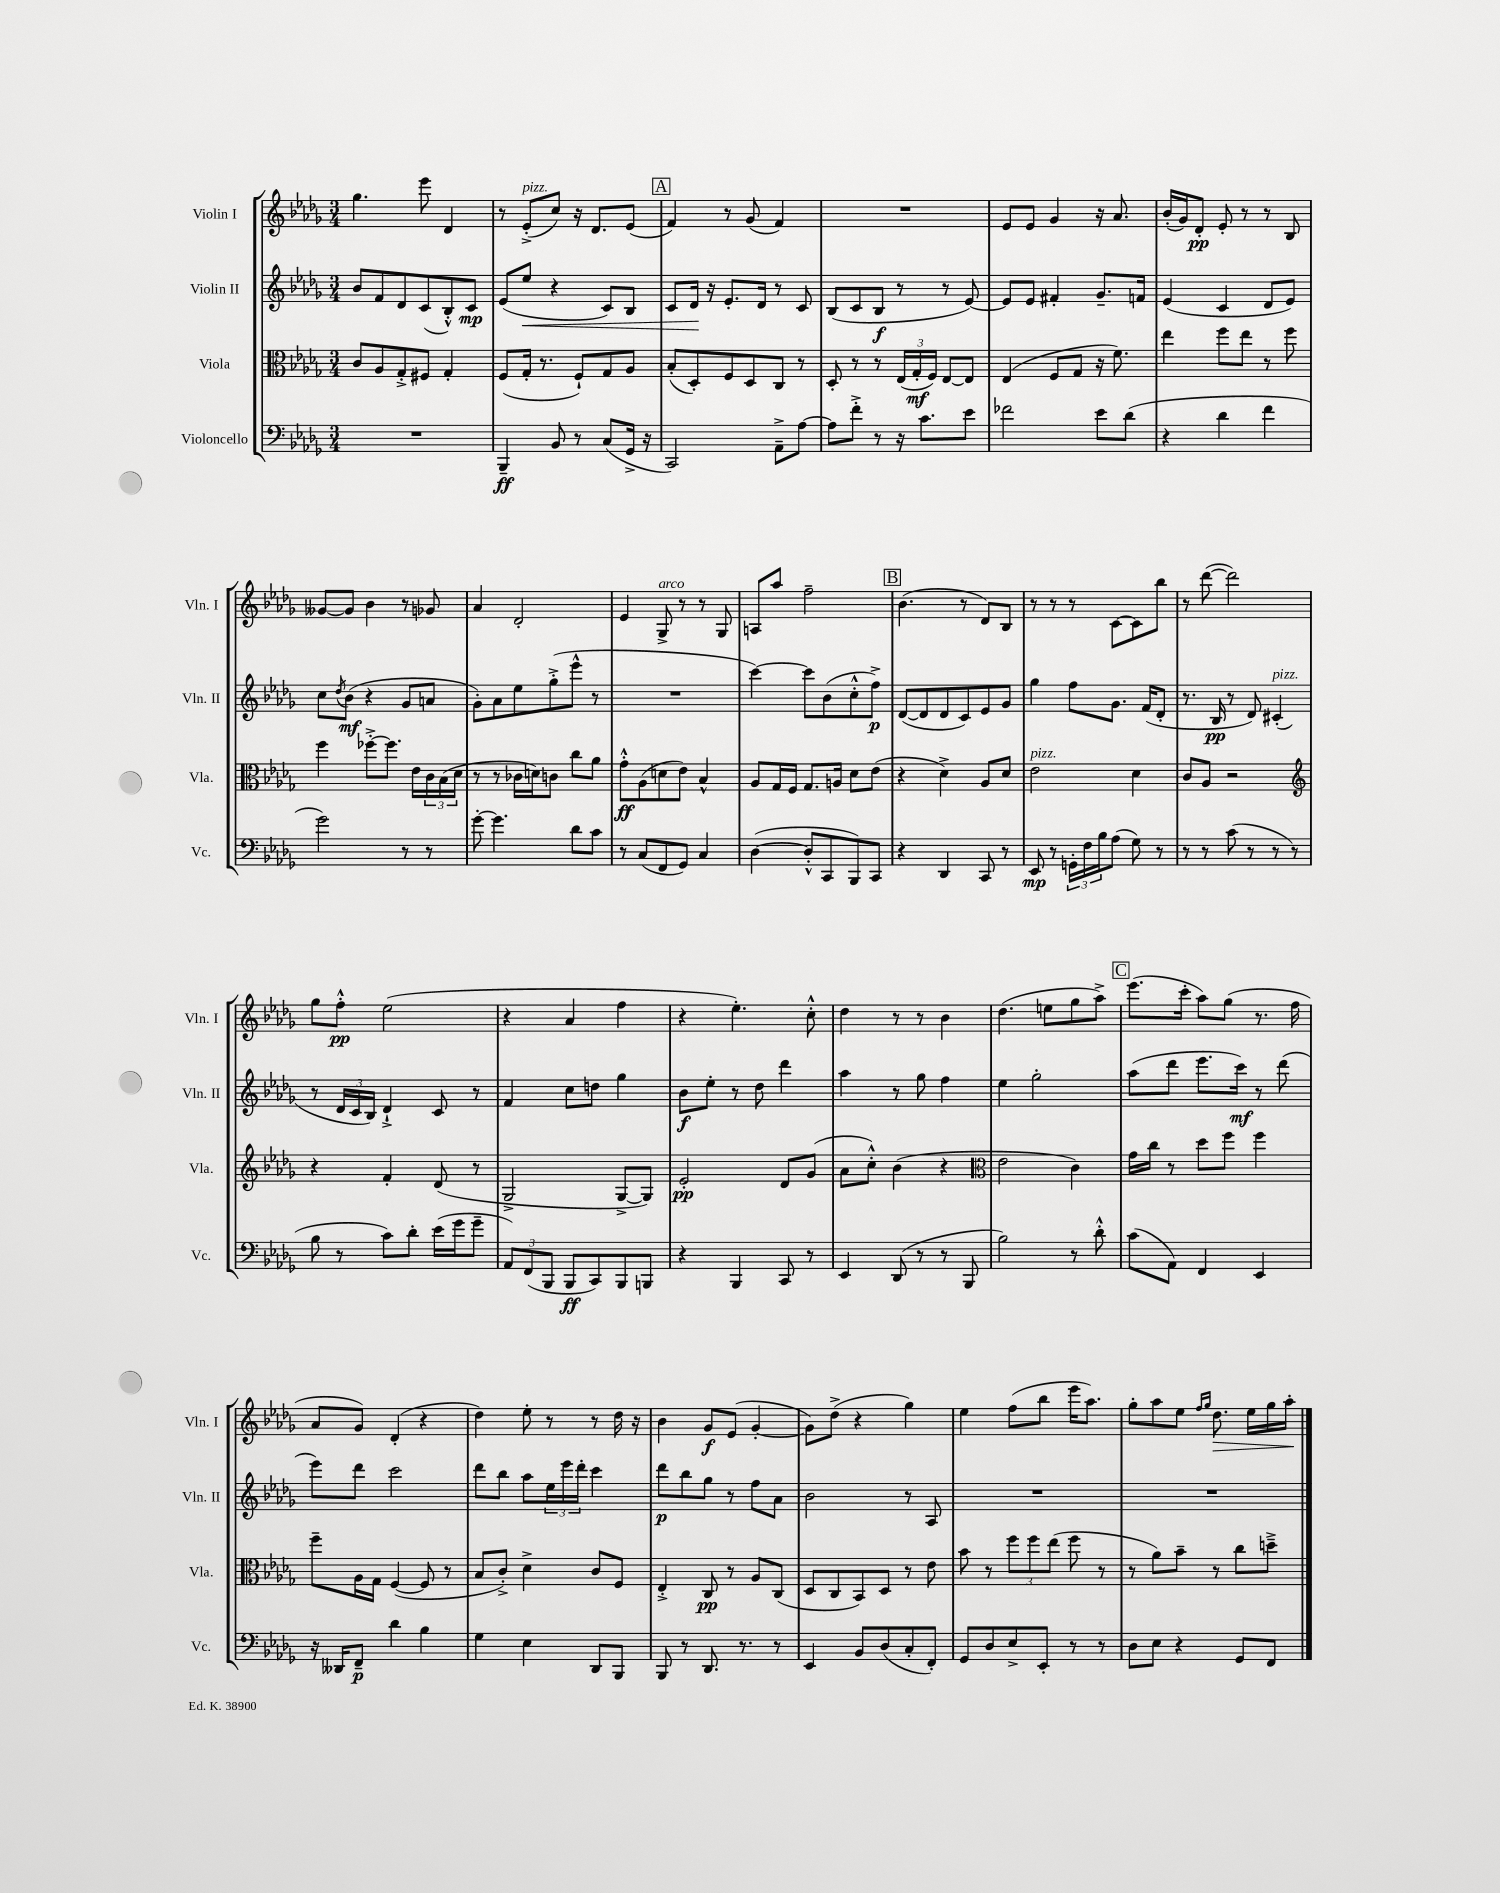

**kern	**kern	**kern	**kern
*staff4	*staff3	*staff2	*staff1
*clefF4	*clefC3	*clefG2	*clefG2
*k[b-e-a-d-g-]	*k[b-e-a-d-g-]	*k[b-e-a-d-g-]	*k[b-e-a-d-g-]
*M3/4	*M3/4	*M3/4	*M3/4
2.r	8c/L	8b-/L	4.gg-\
.	8A-/	8f/	.
.	8G-'^/	8d-/	.
.	8F#/J	(8c/	8eee-\
.	4G-'/	8B-'^^/)	4d-/
.	.	8c/J	.
=	=	=	=
4BBB-~/	(8F/L	(8e-/L	8r
.	16G-'/Jk	8ee-/J	(8e-'^/L
.	8.r	.	.
8BB-/	.	4r	8cc/J)
8r	8F`/L)	.	16r
.	.	.	8.d-/L
(8C/L	8G-/	8c/L)	.
16GG-^/Jk	8A-/J	8B-/J	(8e-/J
16r	.	.	.
=	=	=	=
2CC/)	(8B-'/L	8c/L	4f/)
.	8D-'/)	16d-/Jk	.
.	.	16r	.
.	8F/	8.e-'/L	8r
.	8D-/	.	(8g-/
.	.	16d-/Jk	.
8AA-~^\L	8C/J	8r	4f/)
[8A-\J	8r	8c/	.
=	=	=	=
8A-\]L	8D-'/	(8B-/L	2.r
8f'^\J	8r	8c/	.
8r	8r	8B-/J	.
16r	(24E-/LL	8r	.
.	24G-'/	.	.
8.c\L	.	.	.
.	24F/JJ)	.	.
.	[8E-/L	8r	.
8e-\J	8E-/]J	[8e-/)	.
=	=	=	=
2f-\	(4E-/	8e-/]L	8e-/L
.	.	8e-/J	8e-/J
.	8F/L	4f#'/	4g-/
.	8G-/J	.	.
8e-\L	16r	8.g-~/L	16r
.	8.f\)	.	8.a-/
(8d-\J	.	.	.
.	.	16f/Jk	.
=	=	=	=
4r	4ee-\	(4e-/	(16b-'/LL
.	.	.	16g-/J)
.	.	.	8d-'/J
4d-\	8ff\L	4c/	8e-'/
.	8ee-\J	.	8r
4f\	8r	8d-/L	8r
.	8ff\	8e-/J)	8B-/
=	=	=	=
2g-\)	4ff\	8cc\L	[8g--/L
.	.	8qdd-/	.
.	.	(8b-\J	8g--/]J
.	[8ff-'^\L	4r	4b-\
.	8.ff-\]J	.	.
8r	.	8g-/L	8r
.	16e-\LL	.	.
8r	24c\	8a/J	8g-/
.	(24B-\	.	.
.	24d-\JJ	.	.
=	=	=	=
[8g-'\	8r	8g-'\L)	4a-/
4.g-\]	8r	8a-\	.
.	16c-\LL	8ee-\	2d-'/
.	16d\J)	.	.
.	8c\J	(8gg-'^\	.
8d-\L	8cc\L	8eee-^^\J	.
8c\J	8a-\J	8r	.
=	=	=	=
8r	8g-'^^\L	2.r	4e-/
(8C/L	(8A-\	.	.
8FF/	8d\	.	8G-^/
8GG-/J)	8e-\J)	.	8r
4C/	4B-^^/	.	8r
.	.	.	8G-/
=	=	=	=
([4D-\	8A-/L	[4ccc\)	8A/L
.	16G-/L	.	8aa-/J
.	16F/JJ	.	.
8D-'^^/]L	8.G-/L	8ccc\]L	2ff~\
8CC/	.	(8b-\	.
.	16A/Jk	.	.
8BBB-/)	8d-\L	8cc'^^\	.
8CC/J	(8e-\J	8ff^\J)	.
=	=	=	=
4r	4r	([8d-/L	(4.b-\
.	.	8d-/]	.
4DD-/	4d-^\)	8d-/	.
.	.	8c/)	8r
8CC/	8A-/L	8e-/	8d-/L)
8r	8d-/J	8g-/J	8B-/J
=	=	=	=
8EE-/	2e-\	4gg-\	8r
8r	.	.	8r
24GG'\LL	.	8ff\L	8r
24F\	.	.	.
24B-\J	.	.	.
(8A-\J	.	8.g-\J	[8c\L
8G-\)	4d-\	.	8c\]
.	.	(16f/LK	.
8r	.	8d-'/J	8bb-\J
=	=	=	=
8r	8c/L	8.r	8r
8r	8A-/J	.	([8ddd-\
.	.	16B-/	.
(8c\	2r	8r	2ddd-\])
8r	.	8d-/)	.
8r	.	(4c#'/	.
8r	.	.	.
=	=	=	=
*	*clefG2	*	*
8B-\	4r	8r	8gg-\L
8r	.	24d-/LL	8ff'^^\J
.	.	24c/	.
.	.	24B-/JJ)	.
8c\L)	4f'/	4d-`^/	(2ee-\
8d-'\J	.	.	.
(16e-\LL	(8d-/	8c/	.
16g-\J	.	.	.
8g-~\J	8r	8r	.
=	=	=	=
12AA-/L)	2G-^/	4f/	4r
(12FF/	.	.	.
12BBB-/J	.	.	.
8BBB-/L	.	8cc\L	4a-/
8CC/)	.	8dd\J	.
8BBB-/	[8G-^/L	4gg-\	4ff\
8BBB/J	8G-/]J)	.	.
=	=	=	=
4r	2e-'/	8b-\L	4r
.	.	8ee-'\J	.
4BBB-/	.	8r	4.ee-'\)
.	.	8dd-\	.
8CC/	8d-/L	4ddd-\	.
8r	(8g-/J	.	8cc'^^\
=	=	=	=
4EE-/	8a-\L	4aa-\	4dd-\
.	8cc'^^\J)	.	.
(8DD-/	(4b-\	8r	8r
8r	.	8gg-\	8r
8r	4r	4ff\	4b-\
8BBB-/	.	.	.
=	=	=	=
*	*clefC3	*	*
2B-\)	2e-\	4ee-\	(4.dd-\
.	.	2gg-'\	.
.	.	.	8ee\L
8r	4c\)	.	8gg-\
8d-'^^\	.	.	8aa-^\J)
=	=	=	=
(8c\L	16g-\LL	(8aa-\L	(8.eee-\L
.	16cc\JJ	.	.
8AA-\J)	8r	8ddd-\J	.
.	.	.	16ccc'\Jk
4FF/	8dd-\L	8.eee-\L	8aa-\L)
.	8ff\J	.	(8gg-\J
.	.	16ccc\Jk)	.
4EE-/	4ff\	8r	8.r
.	.	(8ddd-\	.
.	.	.	16ff\
=	=	=	=
16r	8ff~\L	8eee-\L)	8a-/L
16DD--/LK	.	.	.
8FF~/J	16A-\L	8ddd-\J	8g-/J)
.	16G-\JJ	.	.
4d-\	([4F/	2ccc\	(4d-'/
4B-\	8F/]	.	4r
.	8r	.	.
=	=	=	=
4G-\	8B-/L	8ddd-\L	4dd-\)
.	8c'^/J)	8bb-\J	.
4E-\	4d-^\	8aa-\L	8ee-'\
.	.	24ee-\L	8r
.	.	24eee-\	.
.	.	24ddd-'\JJ	.
8DD-/L	8c/L	4ccc\	8r
8BBB-/J	8F/J	.	16dd-\
.	.	.	16r
=	=	=	=
8BBB-/	4E-'^/	8ddd-\L	4b-\
8r	.	8bb-\	.
8.DD-/	8C/	8gg-\J	8g-/L
.	8r	8r	(8e-/J
8.r	.	.	.
.	8A-/L	8ff\L	[4g-'/
8r	(8C/J	8a-\J	.
=	=	=	=
4EE-/	8D-/L	2b-\	8g-\]L)
.	8C/	.	(8dd-^\J
8BB-/L	8BB-/)	.	4r
(8D-/	8D-/J	.	.
8C'/	8r	8r	4gg-\)
8FF'/J)	8e-\	8A-/	.
=	=	=	=
8GG-/L	8b-\	2.r	4ee-\
8D-/	8r	.	.
8E-^/	12ff\L	.	(8ff\L
.	12ff\	.	.
8EE-'/J	.	.	8bb-\J
.	(12ee-\J	.	.
8r	8ff\	.	16eee-\LK
.	.	.	8.aa-\J)
8r	8r	.	.
=	=	=	=
8D-\L	8r	2.r	8gg-'\L
8E-\J	8a-\L)	.	8aa-\
4r	8b-~\J	.	8ee-\J
.	.	.	16qqff/LL
.	.	.	16qqgg-/JJ
.	8r	.	8.dd-\
8GG-/L	8cc\L	.	.
.	.	.	16ee-\LL
8FF/J	8dd~^\J	.	16gg-\
.	.	.	16aa-'\JJ
==	==	==	==
*-	*-	*-	*-
